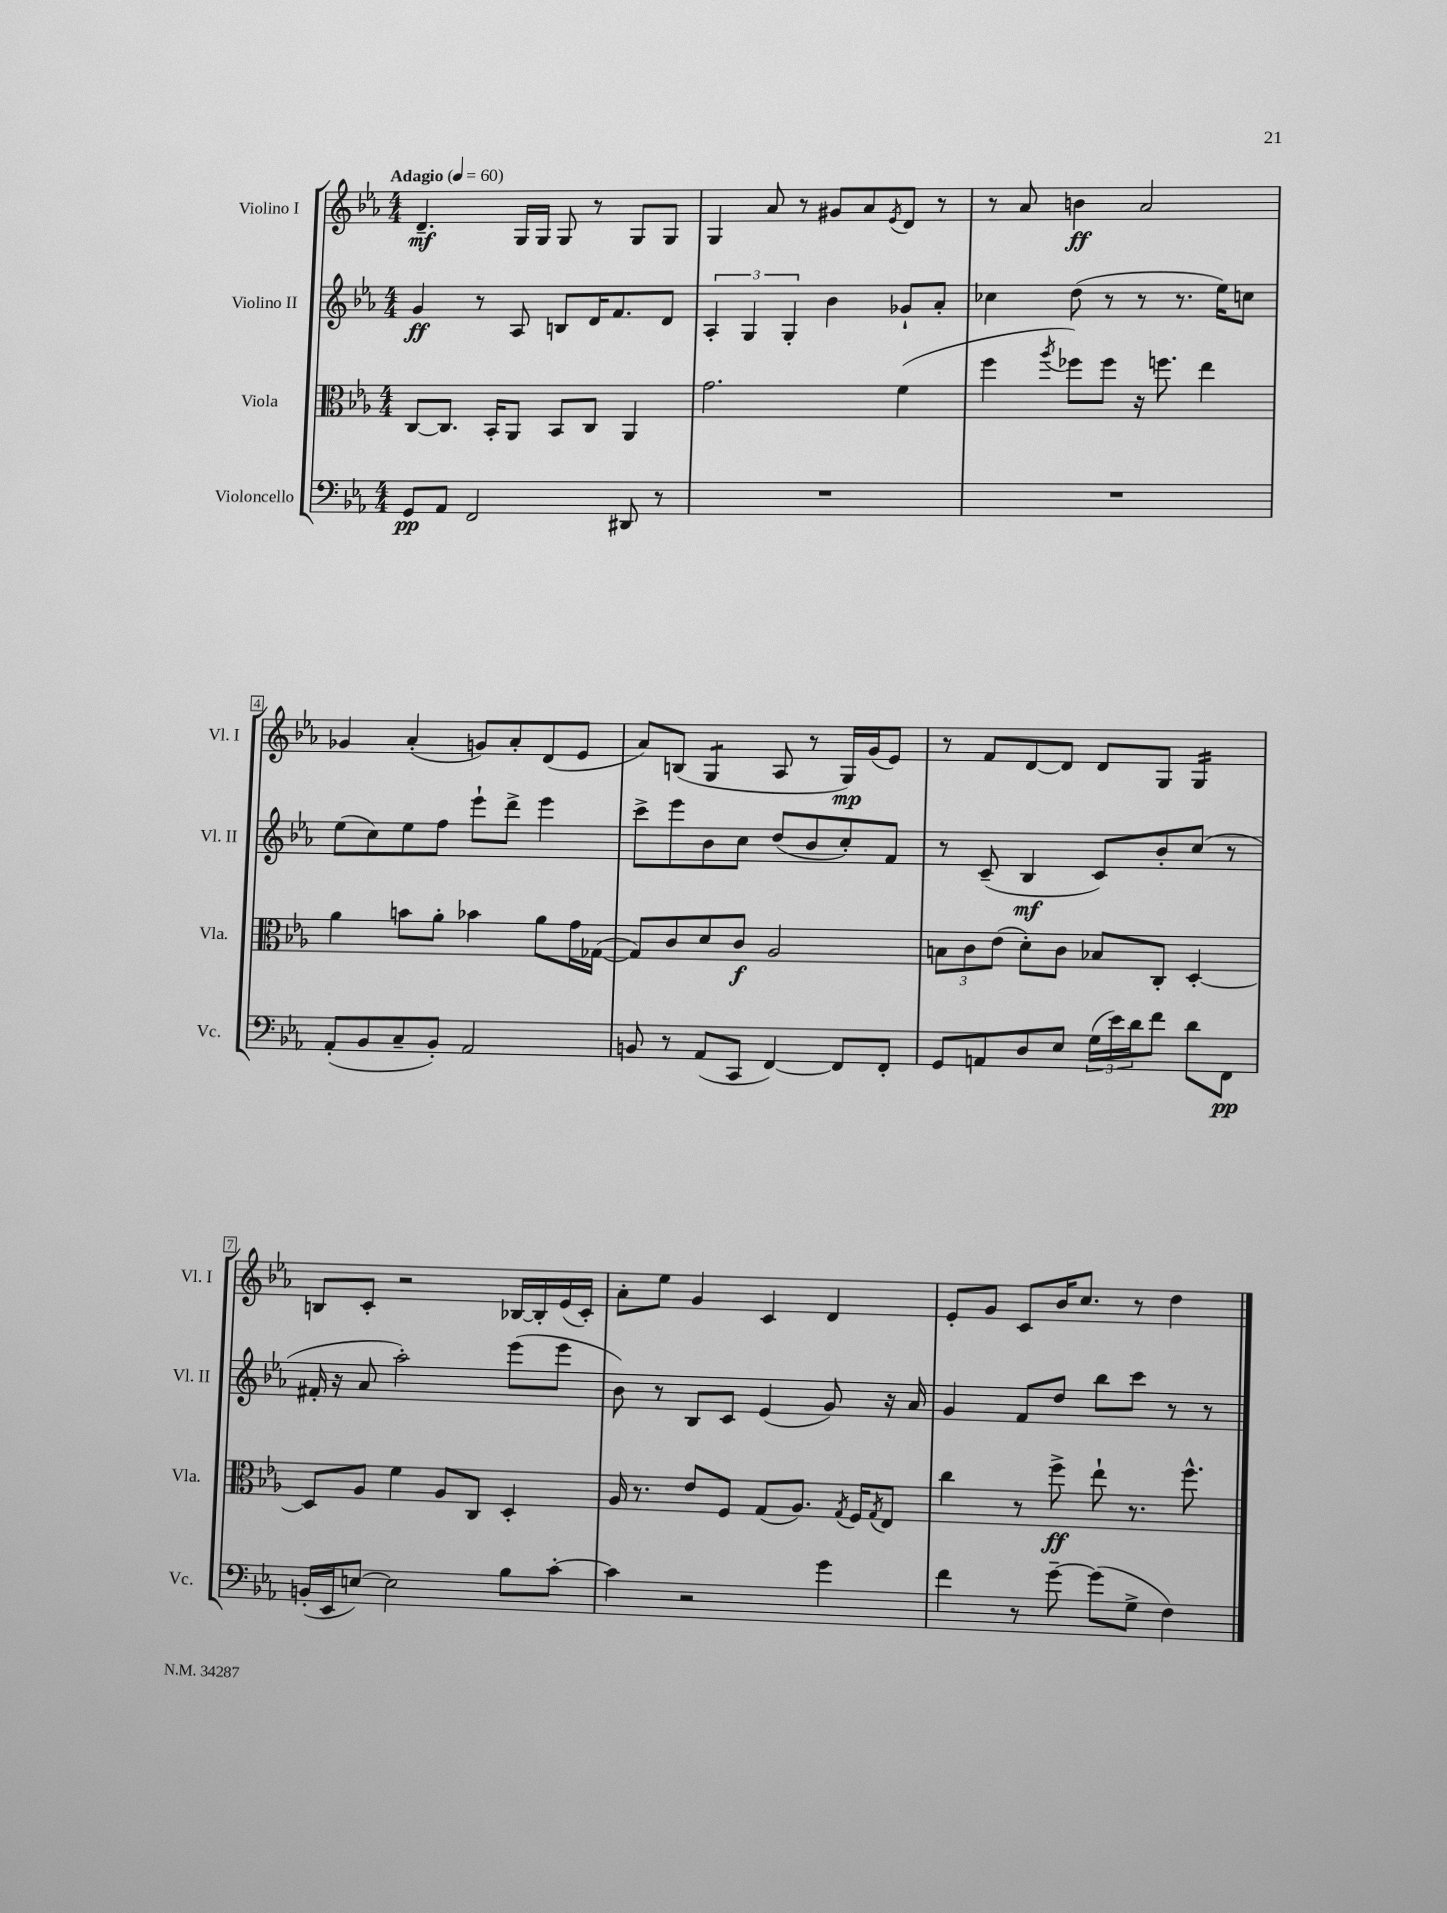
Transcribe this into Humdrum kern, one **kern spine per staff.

**kern	**kern	**kern	**kern
*staff4	*staff3	*staff2	*staff1
*clefF4	*clefC3	*clefG2	*clefG2
*k[b-e-a-]	*k[b-e-a-]	*k[b-e-a-]	*k[b-e-a-]
*M4/4	*M4/4	*M4/4	*M4/4
*MM60	*MM60	*MM60	*MM60
8GG	[8C	4g	4.d~
8AA-	8.C]	.	.
2FF	.	8r	.
.	16BB-'	.	.
.	8AA-	8A-	16G
.	.	.	16G
.	8BB-	8B	8G
.	8C	16d	8r
.	.	8.f	.
8DD#	4AA-	.	8G
8r	.	8d	8G
=	=	=	=
1r	2.g	6A-'	4G
.	.	6G	.
.	.	.	8a-
.	.	6G'	.
.	.	.	8r
.	.	4b-	8g#
.	.	.	8a-
.	.	.	8qe-
.	(4f	8g-`	8d
.	.	8a-'	8r
=	=	=	=
1r	4ff	4cc-	8r
.	.	.	8a-
.	8qaa-	.	.
.	8ff-)	(8dd	4b
.	8ff-	8r	.
.	16r	8r	2a-
.	8.ff	.	.
.	.	8.r	.
.	4ee-	.	.
.	.	16ee-)	.
.	.	8cc	.
=	=	=	=
(8AA-'	4a-	(8ee-	4g-
8BB-	.	8cc)	.
8C~	8b	8ee-	(4a-'
8BB-')	8a-'	8ff	.
2AA-	4b-	8eee-`	8g)
.	.	8ddd^	8a-'
.	8a-	4eee-	(8d
.	16g	.	8e-
.	([16G-	.	.
=	=	=	=
8BB	8G-])	8ccc^	8a-)
8r	8c	8eee-	(8B
(8AA-	8d	8b-	4G
8CC	8c	8cc	.
[4FF)	2A-	(8dd	8A-
.	.	8b-	8r
8FF]	.	8cc')	16G)
.	.	.	(16g
8FF'	.	8f	8e-)
=	=	=	=
8GG	12B	8r	8r
.	12c	.	.
8AA	.	(8c~	8f
.	(12e-	.	.
8D	8d')	4B-	[8d
8E-	8c	.	8d]
(24G	8B-	8c)	8d
24e-)	.	.	.
24d	.	.	.
8f	8C'	8b-'	8G
8d	[4D'	(8cc	4G
8FF	.	8r	.
=	=	=	=
(16BB'	8D]	16f#'	8B
16EE-	.	16r	.
[8E)	8A-	8a-	8c'
2E]	4f	2aa-')	2r
.	8A-	.	.
.	8C	.	.
8B-	4D'	(8eee-	[16B-
.	.	.	16B-']
[8c'	.	8eee-	(16e-
.	.	.	16c')
=	=	=	=
4c]	16A-	8b-)	8a-'
.	8.r	.	.
.	.	8r	8ee-
2r	8e-	8B-	4g
.	8F	8c	.
.	(8G	(4e-	4c
.	8.A-)	.	.
4g	.	8g)	4d
.	8qG	.	.
.	16F	.	.
.	8qG	.	.
.	8E-	16r	.
.	.	16a-	.
=	=	=	=
4f	4cc	4g	8e-'
.	.	.	8g
8r	8r	8f	8c
[8g~	8ff^	8dd	16b-
.	.	.	8.cc
(8g]	8ee-`	8bb-	.
8G^	8.r	8ccc	8r
4F)	.	8r	4dd
.	8.ff^^	.	.
.	.	8r	.
==	==	==	==
*-	*-	*-	*-
